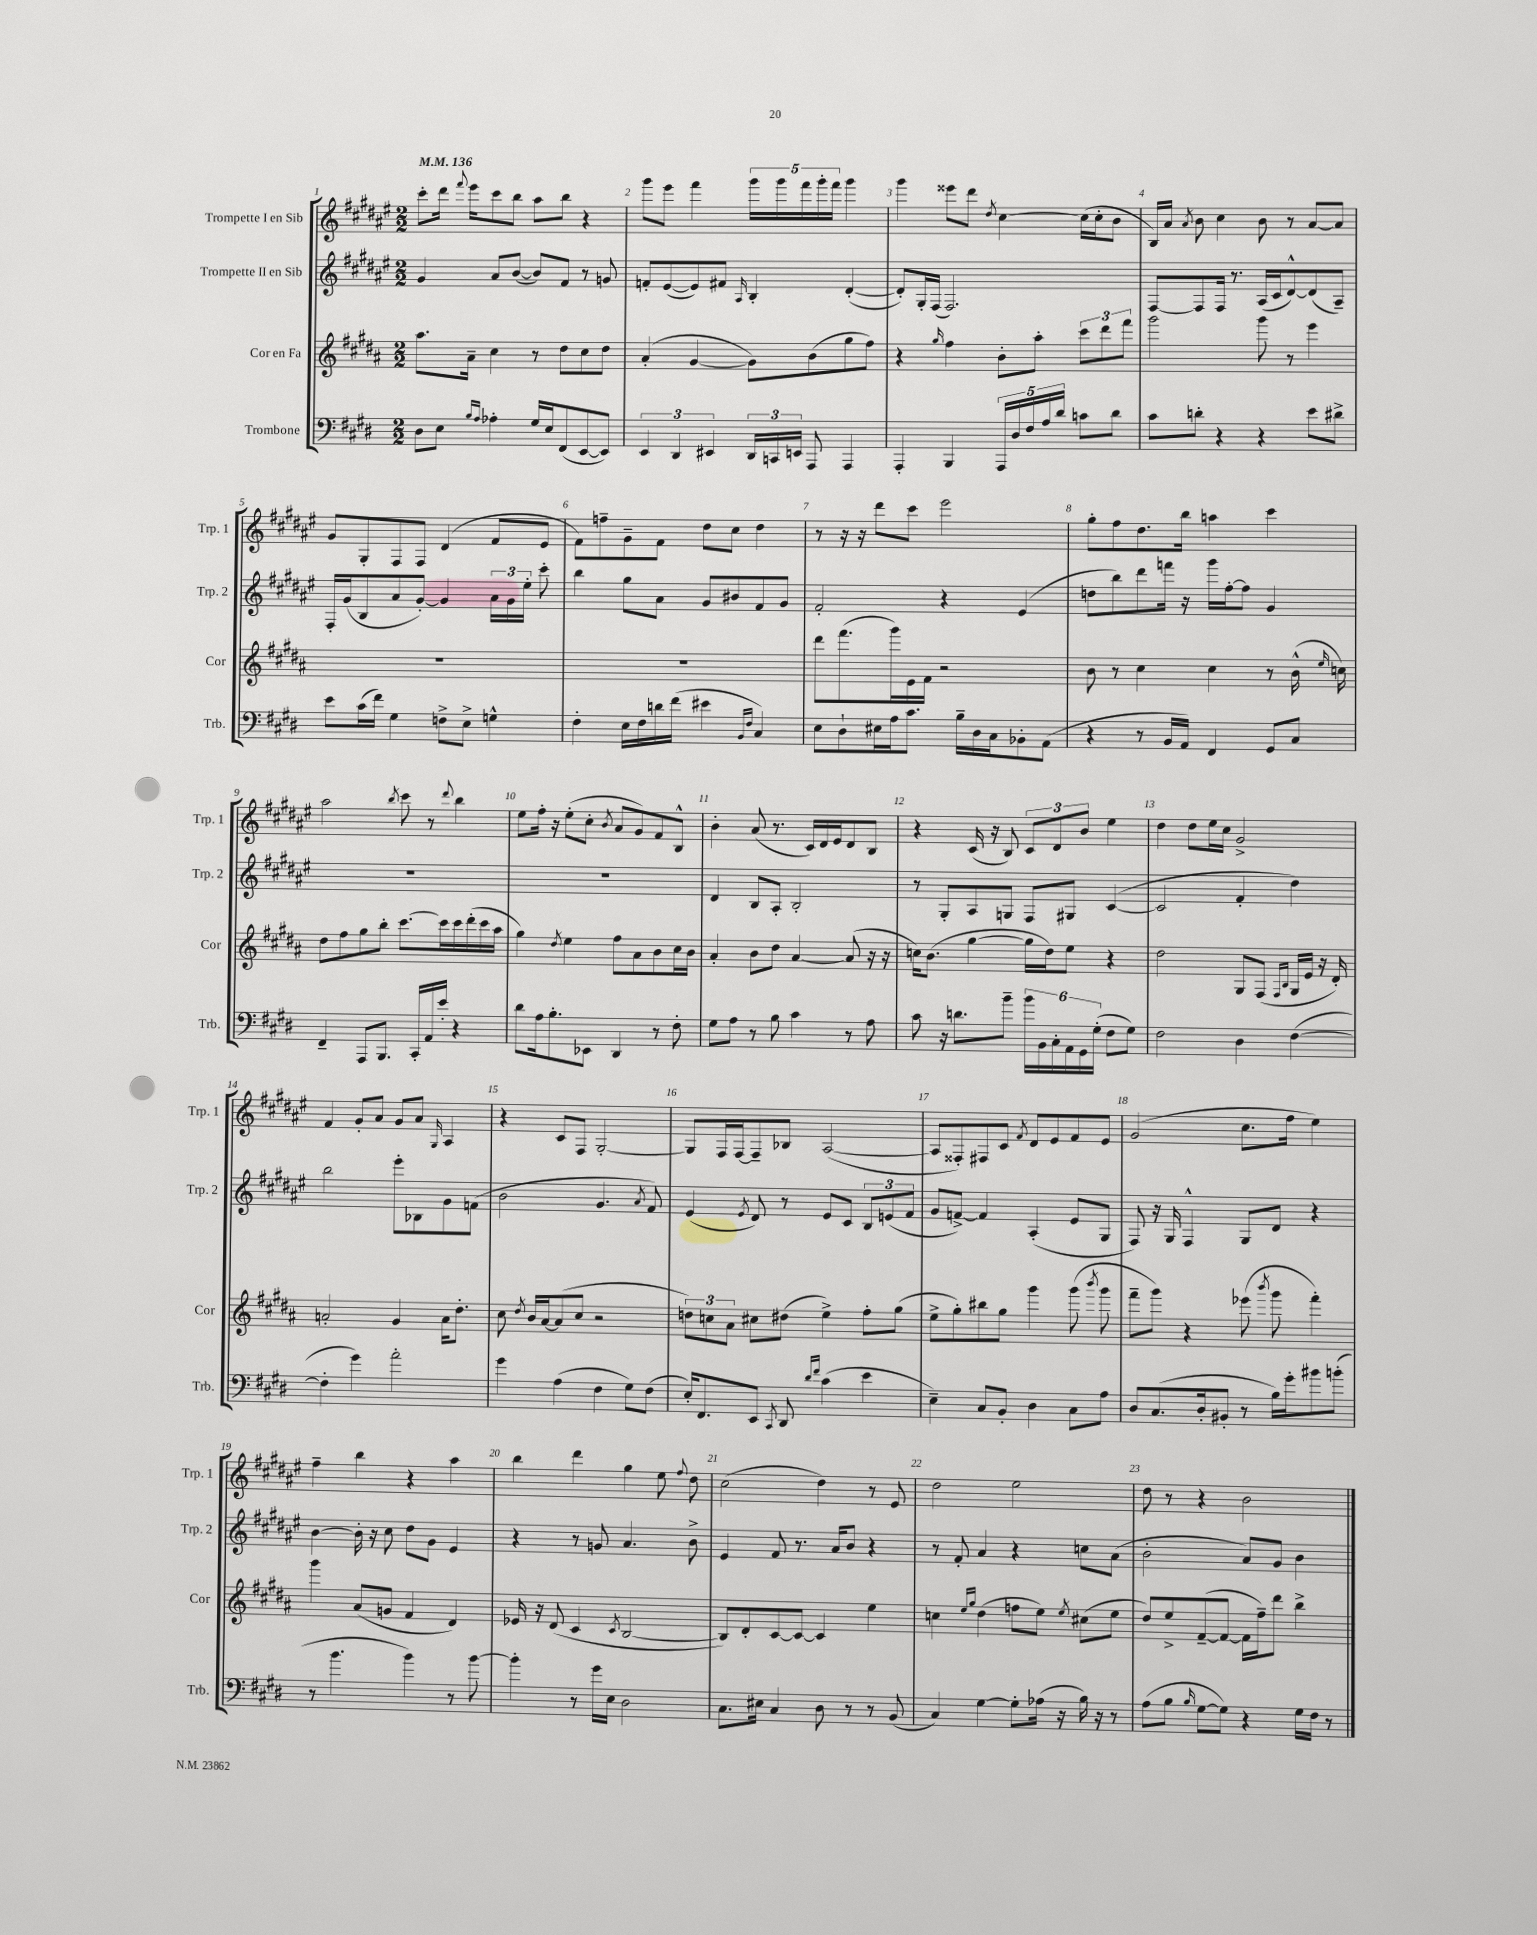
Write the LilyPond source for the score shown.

<<
\new StaffGroup <<
\new Staff = "s0" \with { instrumentName = "Trompette I en Sib" shortInstrumentName = "Trp. 1" } {
    \clef treble \key fis \major \numericTimeSignature \time 2/2 \tempo 4 = 136
    \autoBeamOff cis'''8[-. dis'''16] \appoggiatura { fis'''8 } eis'''16[ cis'''8 b''8] ais''8[ b''8] r4 |
    gis'''8[ eis'''8] fis'''4 \tuplet 5/4 { gis'''16[ gis'''16 fis'''16 gis'''16-. fis'''16] } gis'''4 |
    gis'''4 eisis'''8[ dis'''8] \acciaccatura { dis''8 } cis''4~ cis''16[( cis''16-. b'8] |
    b16[) ais'16] \acciaccatura { ais'8 } b'8 cis''4 b'8 r8 ais'8[~ ais'8] |
    gis'8[ gis8-. fis8 fis8] dis'4( fis'8[ eis'8] |
    fis'8[) f''8-- gis'8-- fis'8] dis''8[ cis''8] dis''4 |
    r8 r16 r16 dis'''8[ cis'''8] eis'''2 |
    gis''8[-. fis''8 dis''8. b''16] a''4 cis'''4 |
    ais''2 \acciaccatura { b''8 } cis'''8 r8 \appoggiatura { dis'''8 } b''4 |
    eis''8[ fis''16]-. r16 eis''8[-.( cis''8]-. \acciaccatura { b'8 } ais'8[ gis'8) fis'8 b8]-^ |
    b'4-. ais'8( r8. cis'16[) dis'16 eis'16 dis'8 b8] |
    r4 cis'16( r16 b8) \tuplet 3/2 { cis'8[ dis'8 b'8] } eis''4 |
    dis''4 dis''8[ eis''16 cis''16] gis'2-> |
    fis'4 gis'8[-. ais'8] gis'8[ ais'8] \grace { gis16 } ais4 |
    r4 cis'8[ fis8] gis2~-. |
    gis8[ fis16 fis16~ fis8-- bes8] ais2~( |
    ais8[ fisis8-.) fis8 cis'8] \acciaccatura { fis'8 } dis'8[ eis'8 fis'8 eis'8] |
    gis'2( cis''8.[ fis''16] eis''4) |
    fis''4-- b''4 r4 ais''4 |
    b''4 dis'''4 gis''4 eis''8 \appoggiatura { fis''8 } dis''8 |
    cis''2( dis''4) r8 eis'8 |
    dis''2 eis''2 |
    dis''8 r8 r4 b'2 \bar "|." |
}
\new Staff = "s1" \with { instrumentName = "Trompette II en Sib" shortInstrumentName = "Trp. 2" } {
    \clef treble \key fis \major \numericTimeSignature \time 2/2
    \autoBeamOff gis'4 ais'8[ b'8]~( b'8[) fis'8] r8 g'8 |
    f'8[-. eis'8~( eis'8) fis'8] \grace { ais16 } b4-. dis'4~-.( |
    dis'8[-.) gis16-. fis16]( fis2.) |
    fis8[~ fis8 fis16] r8. ais16[( cis'16 dis'8~-^) dis'8( ais8]--) |
    fis16[-. gis'16( b8 ais'8 gis'8]~-.) gis'4 \tuplet 3/2 { ais'16[ gis'16 eis''16]-. } cis'''8-. |
    b''4 gis''8[ ais'8] gis'8[ bis'8 fis'8 gis'8] |
    fis'2-. r4 eis'4( |
    d''8[ b''8) dis'''8 f'''16] r16 gis'''16[ fis''16~-. fis''8] gis'4 |
    R1 |
    R1 |
    dis'4 b8[ ais8]-. b2-. |
    r8 gis8[-. ais8 g8] fis8[ gis8] cis'4~( |
    cis'2 fis'4-. dis''4) |
    b''2 eis'''8[-. bes8 gis'8 f'8]( |
    b'2 gis'4. \acciaccatura { ais'8 } fis'8) |
    eis'4( \acciaccatura { eis'8 } dis'8) r8 eis'8[ cis'8] \tuplet 3/2 { b8[ e'8( fis'8] } |
    gis'8[ f'8]~->) f'4 ais4-.( eis'8[ gis8] |
    fis8) r16 gis16 fis4-^ gis8[ dis'8] r4 |
    b'4~ b'16-. r16 cis''8 dis''8[ gis'8] eis'4 |
    r4 r8 g'8 ais'4. b'8-> |
    eis'4 fis'8 r8. ais'16[ b'8] r4 |
    r8 fis'8-. ais'4 r4 c''8[ ais'8]( |
    b'2-. ais'8[) gis'8] b'4 \bar "|." |
}
\new Staff = "s2" \with { instrumentName = "Cor en Fa" shortInstrumentName = "Cor" } {
    \clef treble \key b \major \numericTimeSignature \time 2/2
    \autoBeamOff ais''8.[ ais'16]-- cis''4 r8 dis''8[ cis''8 dis''8] |
    ais'4-.( gis'4~ gis'8[) b'8( gis''8 fis''8]) |
    r4 \grace { gis''16 } fis''4 b'8[-. ais''8]-. \tuplet 3/2 { cis'''8[ dis'''8 fis'''8] } |
    gis'''2 gis'''8 r8 e'''4 |
    R1 |
    R1 |
    dis'''8[ fis'''8.( gis'''16) e'16 fis'16] r2 |
    b'8 r8 cis''4 cis''4 r8 b'16-^( \grace { e''16 } c''16) |
    dis''8[ fis''8 gis''8 b''8]-. cis'''8.[~ cis'''16 cis'''16 dis'''16-.( cis'''16 ais''16] |
    gis''4) \acciaccatura { dis''8 } e''4 fis''8[ ais'8 b'8 cis''16 b'16] |
    ais'4-. b'8[ dis''8] ais'4~ ais'8( r16 r16 |
    c''16[) b'8.]( gis''4~ gis''16[ dis''16) e''8] r4 |
    dis''2 gis8[ fis8]( \grace { fis16[ b16] } gis16[ e'16] r16 dis'16-.) |
    a'2-. gis'4 a'16[ dis''8.]-. |
    cis''8 \acciaccatura { dis''8 } b'16[ ais'16~ ais'8( cis''8] r2 |
    \tuplet 3/2 { d''8[) c''8 ais'8] } cis''8[ dis''8]( e''4->) fis''8[-. gis''8]( |
    e''8[-> gis''8-.) bis''8 gis''8] gis'''4 gis'''8( \acciaccatura { b'''8 } gis'''8 |
    fis'''8[-- gis'''8]) r4 ees'''8( \acciaccatura { b'''8 } gis'''8 fis'''4-.) |
    gis'''4 ais'8[( g'8] fis'4 dis'4) |
    ees'16 r16 dis'8( cis'4 \acciaccatura { cis'8 } b2~ |
    b8[) dis'8-. cis'8~ cis'8]~ cis'4 e''4 |
    c''4 \grace { e''16[ gis''16] } dis''4( f''8[ e''8]) \acciaccatura { e''8 } cis''8[( e''8] |
    dis''8[) e''8-> fis'8~--( fis'8]~ fis'16[ fis''16--) dis'''8] b''4-> \bar "|." |
}
\new Staff = "s3" \with { instrumentName = "Trombone" shortInstrumentName = "Trb." } {
    \clef bass \key e \major \numericTimeSignature \time 2/2
    \autoBeamOff dis8[ e8] \grace { b16[ a16] } aes4-. gis16[ e16 fis,8( e,8~ e,8]) |
    \tuplet 3/2 { e,4 dis,4 eis,4 } \tuplet 3/2 { dis,16[ c,16 e,16] } a,,8 a,,4 |
    a,,4-. b,,4 \tuplet 5/4 { a,,16[ dis16 fis16 a16 dis'16] } c'8[ dis'8] |
    cis'8[ d'8]-. r4 r4 e'8[ dis'8]-> |
    e'8[ cis'16( fis'16]) gis4 f8[-> e8]-> g4-^ |
    fis4-. e16[ fis16 d'16 fis'16]( eis'4 \grace { b,16[ fis16] } cis4) |
    e8[ dis8-! eis16 a16 cis'8.] b16[-- dis16 cis16 bes,8-. a,8]( |
    r4 r8 b,16[ a,16]) fis,4 gis,8[ cis8] |
    fis,4-- a,,8[ b,,8.] cis,16[-. a,16 e'16]-. r4 |
    dis'8[ a16 b8.-. ees,8] dis,4 r8 fis8-. |
    gis8[ a8] r8 b8 cis'4 r8 a8 |
    cis'8 r16 d'8.[ b'8]-- \tuplet 6/4 { b'16[ b,16 cis16-. a,16 gis,16 gis16]-.( } fis8[ gis8]) |
    fis2 dis4 fis4~( |
    fis4-. gis'4) a'2-. |
    gis'4 a4( fis4 gis8[) fis8]( |
    e16[-.) fis,8. e,8] \acciaccatura { cis,8 } dis,8 \grace { dis'16[ fis'16] } cis'4( e'4 |
    e4--) cis8[ b,8]-. dis4 cis8[ a8] |
    dis8[ cis8.( dis16-. bis,8]-. r8 b16[) gis'16-. bis'8 b'8]-.( |
    r8 b'4. b'4) r8 b'8~ |
    b'4-. r8 gis'16[ e16] dis2 |
    cis8.[ eis16] cis4 dis8 r8 r8 b,8( |
    cis4) gis4~ gis8[-. aes16]( r16 b16) r16 r8 |
    a8[( b8] \grace { b16 } gis8[~ gis8]) r4 gis16[ fis16] r8 \bar "|." |
}
>>
>>
\layout { \context { \Score \override BarNumber.break-visibility = ##(#f #t #t) barNumberVisibility = #all-bar-numbers-visible } }
